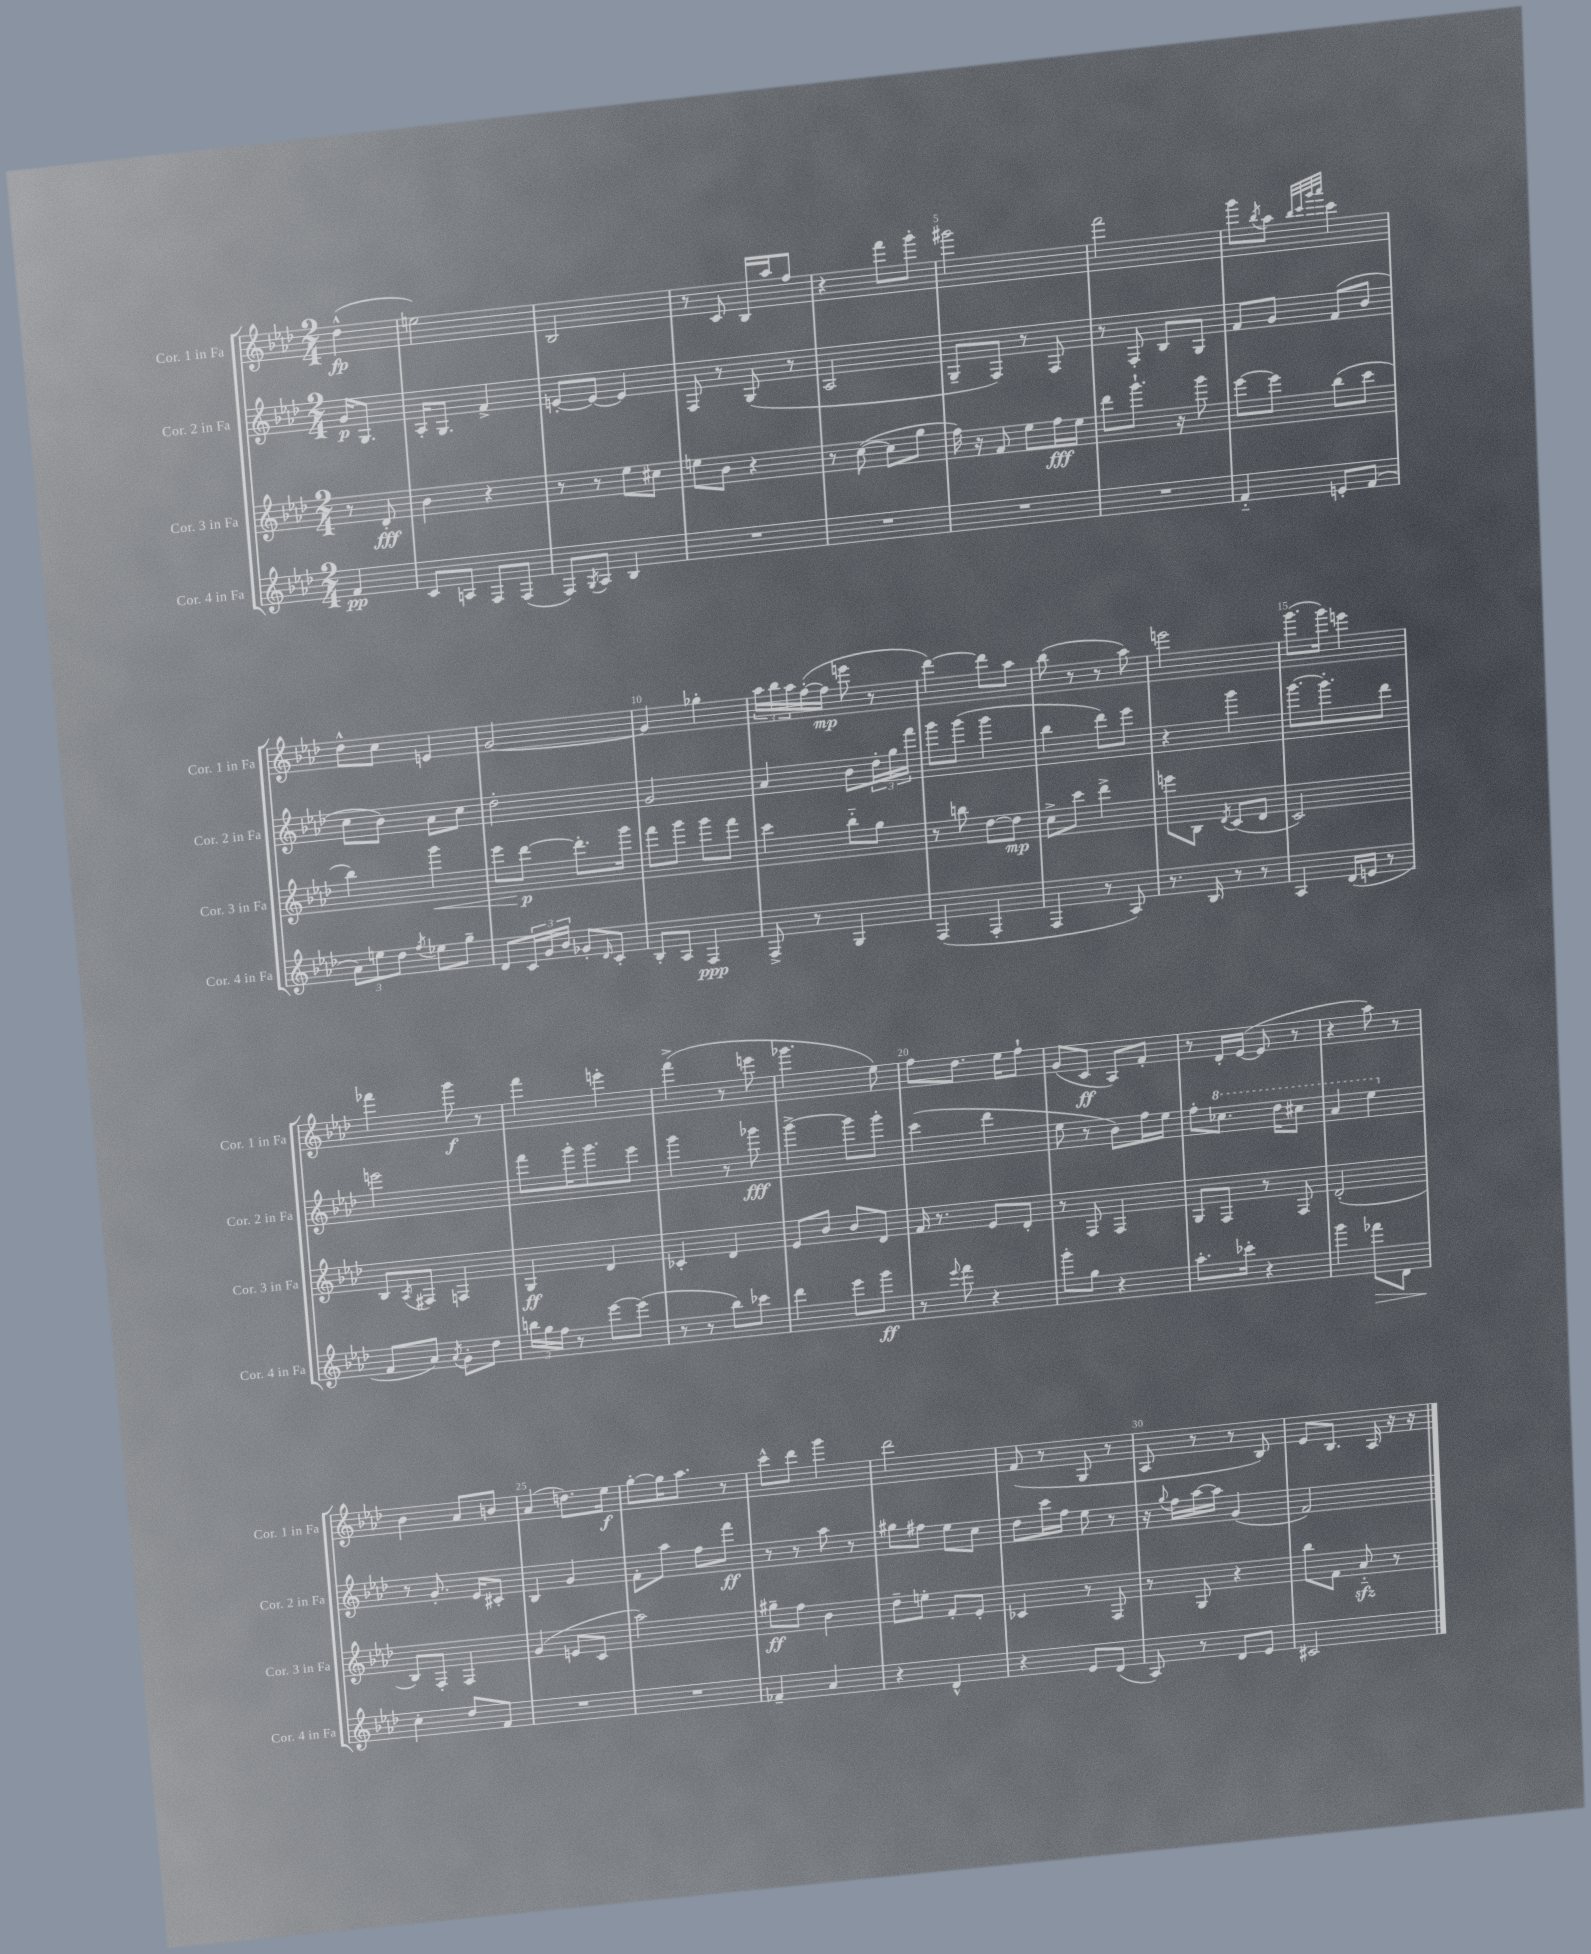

**kern	**dynam	**kern	**dynam	**kern	**dynam	**kern	**dynam
*part4	*part4	*part3	*part3	*part2	*part2	*part1	*part1
*staff4	*staff4	*staff3	*staff3	*staff2	*staff2	*staff1	*staff1
*I"Cor. 4 in Fa	*	*I"Cor. 3 in Fa	*	*I"Cor. 2 in Fa	*	*I"Cor. 1 in Fa	*
*I'Cor. 4 in Fa	*	*I'Cor. 3 in Fa	*	*I'Cor. 2 in Fa	*	*I'Cor. 1 in Fa	*
*clefG2	*	*clefG2	*	*clefG2	*	*clefG2	*
*k[b-e-a-d-]	*	*k[b-e-a-d-]	*	*k[b-e-a-d-]	*	*k[b-e-a-d-]	*
*M2/4	*	*M2/4	*	*M2/4	*	*M2/4	*
=	=	=	=	=	=	=	=
4f/	pp	8r	.	16g/KL	p	(4dd-^^\	fp
.	.	.	.	8.G/J	.	.	.
.	.	8d-'/	fff	.	.	.	.
=1	=1	=1	=1	=1	=1	=1	=1
8c/L	.	4b-\	.	16A-'/KL	.	2een\)	.
.	.	.	.	8.G/J	.	.	.
8An/J	.	.	.	.	.	.	.
8F/L	.	4r	.	4f^/	.	.	.
(8F/J	.	.	.	.	.	.	.
=2	=2	=2	=2	=2	=2	=2	=2
8F/L)	.	8r	.	[8en'/L	.	2B-/	.
8qG/	.	.	.	.	.	.	.
8A-/J	.	8r	.	8e/J_	.	.	.
4B-/	.	8ee-\L	.	4e/]	.	.	.
.	.	8cc#X\J	.	.	.	.	.
=3	=3	=3	=3	=3	=3	=3	=3
2r	.	8een\L	.	8F/	.	8r	.
.	.	8b-\J	.	8r	.	8c/	.
.	.	4r	.	(8G/	.	16B-/LL	.
.	.	.	.	.	.	16aa-/J	.
.	.	.	.	8r	.	8ff/J	.
=4	=4	=4	=4	=4	=4	=4	=4
2r	.	8r	.	2A-/	.	4r	.
.	.	([8cc\	.	.	.	.	.
.	.	8cc\L]	.	.	.	8fff\L	.
.	.	8gg\J	.	.	.	8ggg'\J	.
=5	=5	=5	=5	=5	=5	=5	=5
2r	.	16ff\)	.	8G~/L	.	2ggg#X\	.
.	.	16r	.	.	.	.	.
.	.	8f/	.	8F/J)	.	.	.
.	.	8ee-\L	.	8r	.	.	.
.	.	16ff\L	fff	8F/	.	.	.
.	.	16ee-\JJ	.	.	.	.	.
=6	=6	=6	=6	=6	=6	=6	=6
2r	.	8ddd-\L	.	8r	.	2fff\	.
.	.	8.ggg`\J	.	8F'/	.	.	.
.	.	.	.	8B-/L	.	.	.
.	.	16r	.	.	.	.	.
.	.	8ggg\	.	8G/J	.	.	.
=7	=7	=7	=7	=7	=7	=7	=7
4f/	.	[8eee-\L	.	8f/L	.	8ggg\L	.
.	.	.	.	.	.	8qbb-/	.
.	.	8eee-\J]	.	8g/J	.	8aa-\J	.
.	.	.	.	.	.	32qqbb-/LLL	.
.	.	.	.	.	.	32qqccc/	.
.	.	.	.	.	.	32qqggg/	.
.	.	.	.	.	.	32qqaaa-/JJJ	.
8en'/L	.	(8bb-\L	.	(8f/L	.	4ccc\	.
(8f/J	.	8ccc\J	.	8b-/J	.	.	.
!!LO:LB:g=z
=8	=8	=8	=8	=8	=8	=8	=8
12a-\L)	.	4bb-\)	.	8cc\L	.	8dd-^^\L	.
12een\	.	.	.	.	.	.	.
.	.	.	.	8b-\J)	.	8cc\J	.
12dd-\J	.	.	.	.	.	.	.
8qff/	.	.	.	.	.	.	.
!	!	!	!LO:HP:b	!	!	!	!
8ee-X\L	.	4ggg\	<	8a-\L	.	4en/	.
8gg~\J	.	.	.	8cc\J	.	.	.
=9	=9	=9	=9	=9	=9	=9	=9
8d-/L	.	8eee-\L	.	2dd-'\	.	[2g/	.
24c/L	.	[8ddd-\J	p	.	.	.	.
24g/	.	.	.	.	.	.	.
24b-/JJ	.	.	.	.	.	.	.
8g-X'/L	.	8.ddd-'\L]	[	.	.	.	.
16qqd-/	.	.	.	.	.	.	.
8c'/J	.	.	.	.	.	.	.
.	.	16ggg\Jk	.	.	.	.	.
=10	=10	=10	=10	=10	=10	=10	=10
8B-'/L	.	8fff\L	.	2g/	.	4g/]	.
8A-/J	.	8ggg\J	.	.	.	.	.
4F/	ppp	8ggg\L	.	.	.	4gg-X'\	.
.	.	8fff\J	.	.	.	.	.
=11	=11	=11	=11	=11	=11	=11	=11
8F^/	.	4ccc\	.	4a-/	.	24aa-\LL	.
.	.	.	.	.	.	24bb-\	.
.	.	.	.	.	.	24aa-\	.
8r	.	.	.	.	.	([16ff'\	.
.	.	.	.	.	.	16ff\JJ]	mp
4G/	.	8bb-\L	.	8b-\L	.	8eeen\	.
.	.	8gg\J	.	24dd-'\L	.	8r	.
.	.	.	.	24gg\	.	.	.
.	.	.	.	24fff\JJ	.	.	.
=12	=12	=12	=12	=12	=12	=12	=12
(4F/	.	8r	.	8ggg\L	.	[4ddd-\)	.
.	.	8bbn\	.	(8ggg\J	.	.	.
4F'/	.	[8dd-\L	.	4ggg\	.	8ddd-\L]	.
.	.	8dd-\J]	mp	.	.	8aa-\J	.
=13	=13	=13	=13	=13	=13	=13	=13
4F/	.	8cc^\L	.	4bb-\	.	(8bb-\	.
.	.	8ccc\J	.	.	.	8r	.
8r	.	4ddd-^\	.	8ddd-\L)	.	8r	.
8A-/)	.	.	.	8eee-\J	.	8aa-\)	.
=14	=14	=14	=14	=14	=14	=14	=14
8.r	.	8eeen\L	.	4r	.	2eeen\	.
.	.	8B-\J	.	.	.	.	.
16B-/	.	.	.	.	.	.	.
.	.	8qd-/	.	.	.	.	.
8r	.	(8c/L	.	4ggg\	.	.	.
8r	.	8d-/J	.	.	.	.	.
=15	=15	=15	=15	=15	=15	=15	=15
4A-/	.	2c/)	.	[8.ggg\L	.	(8.ggg\L	.
.	.	.	.	8.ggg'\]	.	16ggg\Jk)	.
(16d-/LL	.	.	.	.	.	4eeen\	.
16en/JJ	.	.	.	.	.	.	.
8r	.	.	.	8ddd-\J	.	.	.
!!LO:LB:g=z
=16	=16	=16	=16	=16	=16	=16	=16
8f/L	.	8B-/L	.	2eeen\	.	4fff-X\	.
.	.	8qA-/	.	.	.	.	.
8a-/J)	.	8F#X/J	.	.	.	.	.
8qa-/	.	.	.	.	.	.	.
8g'\L	.	4Fn/	.	.	.	8ggg\	f
8dd-\J	.	.	.	.	.	8r	.
=17	=17	=17	=17	=17	=17	=17	=17
24bbn\LL	.	4G/	ff	8fff\L	.	4fff\	.
24gg\	.	.	.	.	.	.	.
24ff\JJ	.	.	.	.	.	.	.
8r	.	.	.	16ggg'\K	.	.	.
.	.	.	.	8.ggg\	.	.	.
[8eee-\L	.	4d-/	.	.	.	4eeen'\	.
(8eee-\J]	.	.	.	8eee-\J	.	.	.
=18	=18	=18	=18	=18	=18	=18	=18
8r	.	4c-X'/	.	4ggg\	.	(4fff^\	.
8r	.	.	.	.	.	.	.
8bb-\L)	.	4d-/	.	8r	.	8r	.
8ccc-X\J	.	.	.	8ggg-X\	fff	8eeen\	.
=19	=19	=19	=19	=19	=19	=19	=19
4ddd-\	.	8e-/L	.	[4ggg^\	.	4.ggg-X\	.
.	.	8b-/J	.	.	.	.	.
8eee-\L	.	8b-/L	.	8ggg\L]	.	.	.
8ggg\J	ff	8d-/J	.	8ggg'\J	.	8ee-\)	.
=20	=20	=20	=20	=20	=20	=20	=20
8r	.	16f/	.	(4ccc\	.	8ff\L	.
.	.	8.r	.	.	.	.	.
8qqeee-/	.	.	.	.	.	.	.
8fff\	.	.	.	.	.	8.dd-\J	.
4r	.	8e-/L	.	4ddd-\	.	.	.
.	.	.	.	.	.	16ee-\KL	.
.	.	8d-'/J	.	.	.	8ff`\J	.
=21	=21	=21	=21	=21	=21	=21	=21
8ggg'\L	.	8r	.	8ee-\	.	(8g/L	.
8gg\J	.	8F/	.	8r	.	8c/J	ff
4r	.	4F/	.	8b-\L)	.	8A-/L)	.
.	.	.	.	16ff\L	.	8f'/J	.
.	.	.	.	16ee-\JJ	.	.	.
=22	=22	=22	=22	=22	=22	=22	=22
8.aa-'\L	.	8G/L	.	8ff'\L	.	8r	.
*	*	*	*	*8va	*	*	*
.	.	8F/J	.	8.ccc-X\J	.	16d-'/LL	.
16ccc-X'\Jk	.	.	.	.	.	([16e-/JJ	.
4r	.	8r	.	.	.	8e-/]	.
.	.	.	.	16ddd-\KL	.	.	.
.	.	8F/	.	8ccc#X\J	.	8r	.
=23	=23	=23	=23	=23	=23	=23	=23
4ggg\	.	(2d-'/	.	4aa-/	.	4r	.
!	!LO:HP:b	!	!	!	!	!	!
8fff-X\L	>	.	.	4eee-\	.	8aa-\)	.
8d-\J	.	.	.	.	.	8r	.
!!LO:LB:g=z
=24	=24	=24	=24	=24	=24	=24	=24
*	*	*	*	*X8va	*	*	*
4cc'\	.	8B-/L)	.	8r	.	4b-\	.
.	.	8F'/J	.	8.g'/	.	.	.
8dd-/L	]	4F/	.	.	.	8a-/L	.
.	.	.	.	16e-/KL	.	.	.
8f/J	.	.	.	8c#X'/J	.	8bn/J	.
=25	=25	=25	=25	=25	=25	=25	=25
2r	.	(4g/	.	4B-/	.	(4a-/	.
.	.	8en/L	.	4g/	.	8.ddn\L)	.
.	.	8c/J	.	.	.	.	.
.	.	.	.	.	.	16ee-\Jk	f
=26	=26	=26	=26	=26	=26	=26	=26
2r	.	2aa-\)	.	8f'\L	.	[8gg'\L	.
.	.	.	.	8aa-\J	.	16gg\K]	.
.	.	.	.	.	.	8.aa-\J	.
.	.	.	.	8ff\L	.	.	.
.	.	.	.	8fff\J	ff	8r	.
=27	=27	=27	=27	=27	=27	=27	=27
4f-X~/	.	8gg#X~\L	ff	8r	.	8ccc^^\L	.
.	.	8ff\J	.	8r	.	8ddd-\J	.
4a-/	.	4b-\	.	8aa-\	.	4ggg\	.
.	.	.	.	8r	.	.	.
=28	=28	=28	=28	=28	=28	=28	=28
4r	.	8dd-~\L	.	8gg#X\L	.	2ddd-\	.
.	.	8een'\J	.	8ff#X\J	.	.	.
4d-^^/	.	8f'/L	.	8ee-\L	.	.	.
.	.	8e-'/J	.	8cc\J	.	.	.
=29	=29	=29	=29	=29	=29	=29	=29
4r	.	4c-X/	.	8dd-\L	.	(8f/	.
.	.	.	.	16ccc\L	.	8r	.
.	.	.	.	16ff\JJ	.	.	.
8e-/L	.	8r	.	8ee-\	.	8G/	.
(8d-/J	.	8F/	.	8r	.	8r	.
=30	=30	=30	=30	=30	=30	=30	=30
8A-/)	.	8r	.	16r	.	8A-/	.
.	.	.	.	8qqgg/	.	.	.
.	.	.	.	16ff\LL	.	.	.
8r	.	8G/	.	[16aa-\	.	8r	.
.	.	.	.	16aa-\JJ]	.	.	.
8d-/L	.	4r	.	(4g/	.	8r	.
8e-/J	.	.	.	.	.	8B-/)	.
=31	=31	=31	=31	=31	=31	=31	=31
2c#X/	.	8bb-\L	.	2f/)	.	8e-/L	.
.	.	8f\J	.	.	.	8.B-/J	.
.	.	8a-zz/	.	.	.	.	.
.	.	.	.	.	.	16A-/	.
.	.	8r	.	.	.	16r	.
.	.	.	.	.	.	16r	.
==	==	==	==	==	==	==	==
*-	*-	*-	*-	*-	*-	*-	*-
